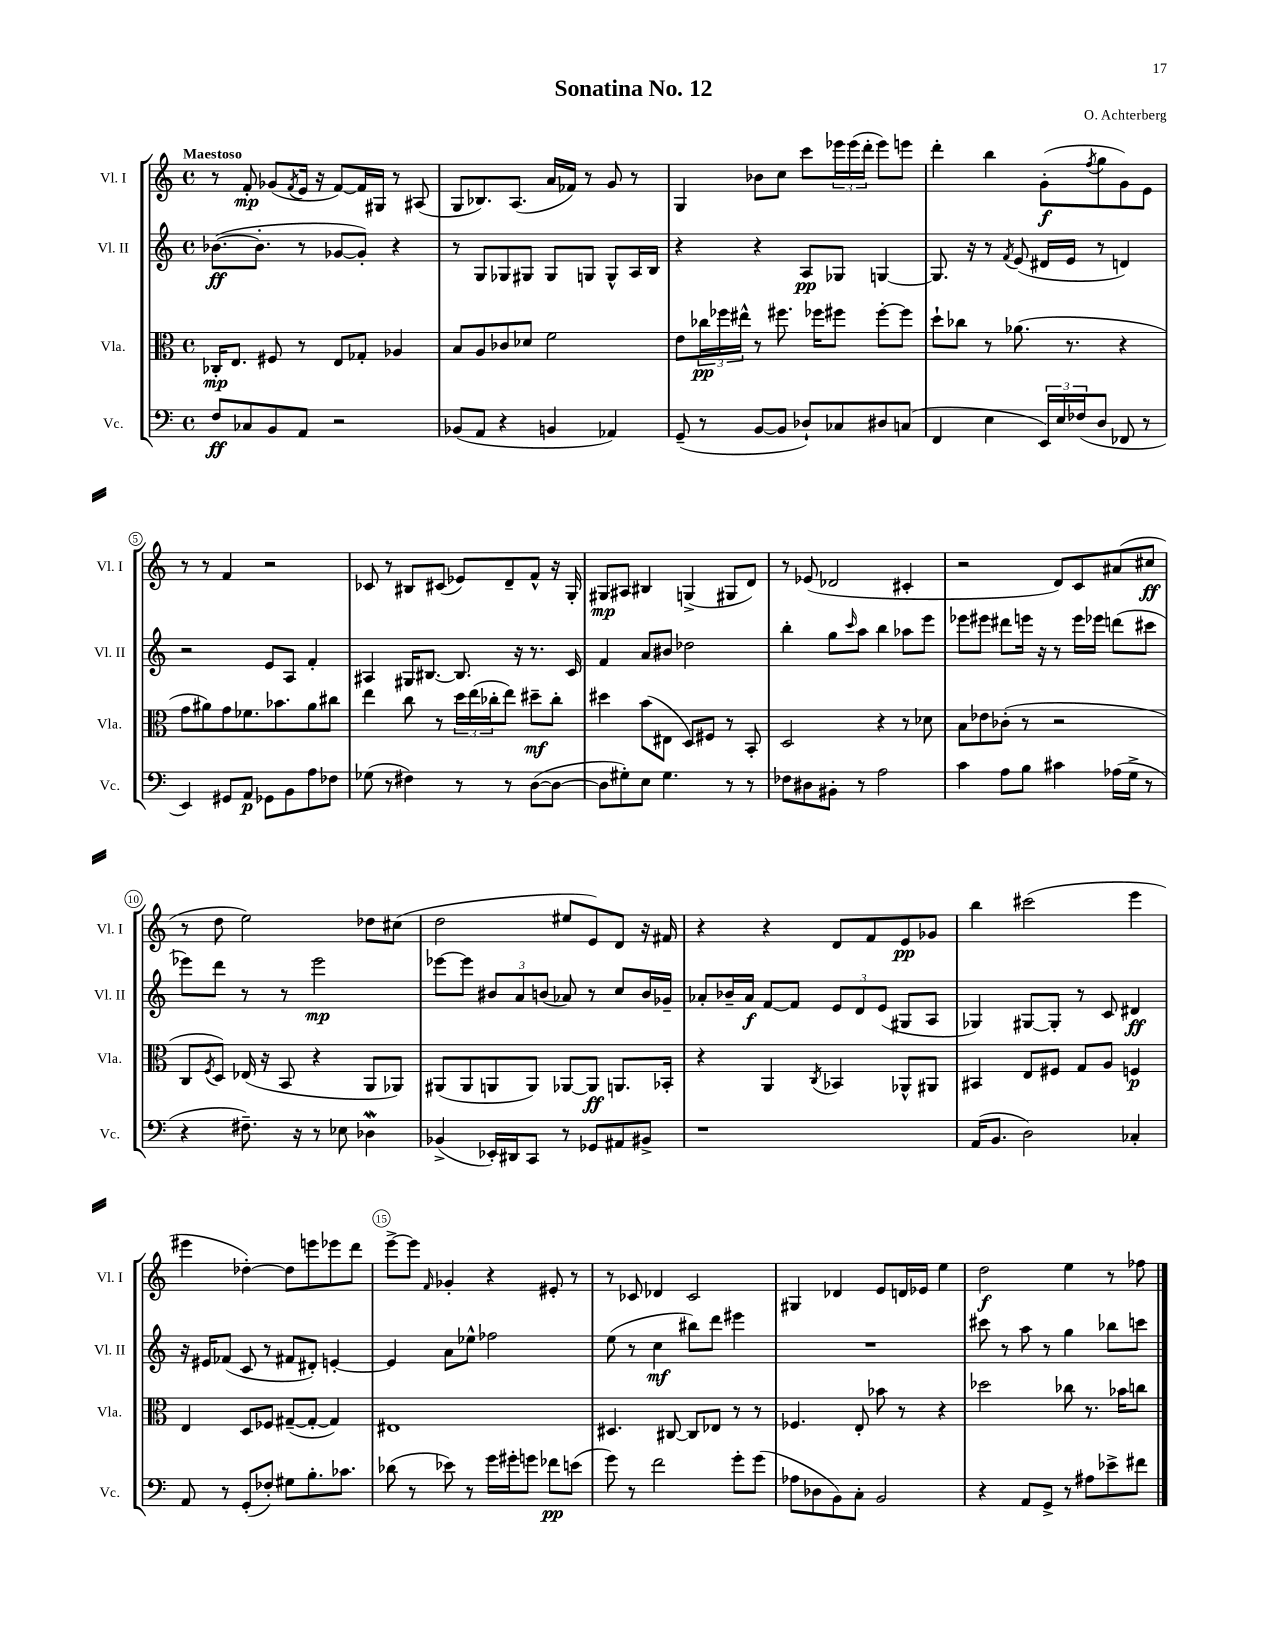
\header { title = "Sonatina No. 12" composer = "O. Achterberg" }
<<
\new StaffGroup <<
\new Staff = "s0" \with { instrumentName = "Vl. I" shortInstrumentName = "Vl. I" } {
    \clef treble \key c \major \defaultTimeSignature \time 4/4 \tempo "Maestoso"
    r8 f'8-.\mp ges'8( \acciaccatura { f'8 } e'16 r16 f'8~) f'16 gis16 r8 ais8( |
    g8 bes8.) a8.( a'16 fes'16) r8 g'8 r8 |
    g4 bes'8 c''8 c'''8 \tuplet 3/2 { ees'''16 ees'''16( d'''16-. } ees'''8) e'''8 |
    d'''4-. b''4 g'8-.\f( \acciaccatura { f''8 } g''8 g'8) e'8 |
    r8 r8 f'4 r2 |
    ces'8 r8 bis8 cis'8( ees'8) d'8-- f'8-^ r16 g16-. |
    gis8\mp ais8 bis4 g4->( gis8 d'8) |
    r8 ees'8( des'2 cis'4-. |
    r2 d'8) c'8 ais'8( cis''8\ff |
    r8 d''8 e''2) des''8 cis''8( |
    d''2 eis''8 e'8) d'8 r16 fis'16 |
    r4 r4 d'8 f'8 e'8\pp ges'8 |
    b''4 cis'''2( e'''4 |
    eis'''4 des''4~-.) des''8 e'''8 ees'''8 d'''8 |
    e'''8~-> e'''8 \grace { f'16 } ges'4-. r4 eis'8-. r8 |
    r8 ces'8 des'4 ces'2 |
    gis4 des'4 e'8 d'16 ees'16 e''4 |
    d''2\f e''4 r8 fes''8 \bar "|." |
}
\new Staff = "s1" \with { instrumentName = "Vl. II" shortInstrumentName = "Vl. II" } {
    \clef treble \key c \major \defaultTimeSignature \time 4/4
    bes'8.~\ff( bes'8.-. r8 ges'8~ ges'8-.) r4 |
    r8 g8 ges8 gis8 gis8 g8 g8-^ a16 b16 |
    r4 r4 a8\pp ges8 g4~ |
    g8. r16 r8 \acciaccatura { f'8 } e'8( dis'16 e'16 r8 d'4) |
    r2 e'8 a8 f'4-. |
    ais4 gis16 bis8.~ bis8. r16 r8. c'16 |
    f'4 a'8 bis'8 des''2 |
    b''4-. g''8 \grace { c'''16 } a''8 b''4 aes''8 e'''8 |
    ees'''8 eis'''8 dis'''8 e'''16 r16 r8 e'''16 ees'''16 d'''8( cis'''8 |
    ees'''8) d'''8 r8 r8 ees'''2\mp |
    ees'''8~ ees'''8 \tuplet 3/2 { bis'8 a'8 b'8( } aes'8) r8 c''8 b'16 ges'16-- |
    aes'8-. bes'16-- aes'16\f f'8~ f'8 \tuplet 3/2 { e'8 d'8 e'8( } gis8 a8 |
    ges4) gis8~ gis8-. r8 c'8 dis'4\ff |
    r16 eis'16 fes'8( c'8 r8 fis'8 dis'8-.) e'4~-. |
    e'4 a'8 ees''8-^ fes''2 |
    e''8( r8 c''4\mf bis''8) d'''8 eis'''4 |
    R1 |
    cis'''8 r8 a''8 r8 g''4 bes''8 c'''8 \bar "|." |
}
\new Staff = "s2" \with { instrumentName = "Vla." shortInstrumentName = "Vla." } {
    \clef alto \key c \major \defaultTimeSignature \time 4/4
    ces16-.\mp e8. fis8 r8 e8 ges8-. aes4 |
    b8 a8 ces'8 des'8 f'2 |
    e'8 \tuplet 3/2 { ces''16\pp fes''16 eis''16-^ } r8 fis''8. fes''16 fis''8 fis''8~-. fis''8 |
    d''8-! ces''8 r8 aes'8.( r8. r4 |
    g'8 ais'8) g'8 fes'8. bes'8. ais'8 cis''8 |
    e''4 c''8 r8 \tuplet 3/2 { d''16 e''16( ces''16-. } e''8) dis''8--\mf ces''8-. |
    dis''4 b'8( eis8 d8) fis8 r8 b,8-. |
    d2 r4 r8 des'8 |
    b8 ees'8 ces'8-.( r8 r2 |
    c8 \acciaccatura { f8 } d8) ees16( r16 b,8 r4 a,8 aes,8) |
    ais,8( ais,8 a,8 a,8) aes,8~ aes,8\ff a,8. bes,16-. |
    r4 a,4 \acciaccatura { c8 } bes,4 aes,8-^ ais,8 |
    bis,4 e8 fis8 g8 a8 f4\p |
    e4 d8 fes8 gis8~--( gis8~-. gis4) |
    eis1 |
    dis4. cis8~ cis8 ees8 r8 r8 |
    fes4. e8-. bes'8 r8 r4 |
    des''2 ces''8 r8. bes'16 c''8 \bar "|." |
}
\new Staff = "s3" \with { instrumentName = "Vc." shortInstrumentName = "Vc." } {
    \clef bass \key c \major \defaultTimeSignature \time 4/4
    f8\ff ces8 b,8 a,8 r2 |
    bes,8( a,8 r4 b,4 aes,4) |
    g,8--( r8 b,8~ b,8 des8-!) ces8 dis8 c8( |
    f,4 e4 \tuplet 3/2 { e,16) e16 fes16( } d8 fes,8 r8 |
    e,4) gis,8 a,8\p ges,8 b,8 a8 fes8 |
    ges8( r8 fis4) r8 r8 d8~( d8~ |
    d8 gis8-.) e8 gis4. r8 r8 |
    fes8 dis8 bis,8-. r8 a2 |
    c'4 a8 b8 cis'4 aes16( g16-> r8 |
    r4 fis8.--) r16 r8 ees8 des4\mordent |
    bes,4->( ees,16-.) dis,16 c,8 r8 ges,8 ais,8 bis,8-> |
    r1 |
    a,16( b,8. d2) ces4-. |
    a,8 r8 g,8-.( fes8-.) gis8 b8.-. ces'8. |
    des'8( r8 ees'8) r8 g'16 gis'16-. g'8 fes'8\pp e'8( |
    g'8) r8 f'2 g'8-. g'8( |
    aes8 des8 b,8) c8-. b,2 |
    r4 a,8 g,8-> r8 ais8 ees'8-> fis'8 \bar "|." |
}
>>
>>
\layout { \context { \Score \override BarNumber.break-visibility = ##(#f #t #t) barNumberVisibility = #(every-nth-bar-number-visible 5) \override BarNumber.stencil = #(make-stencil-circler 0.1 0.3 ly:text-interface::print) } }
